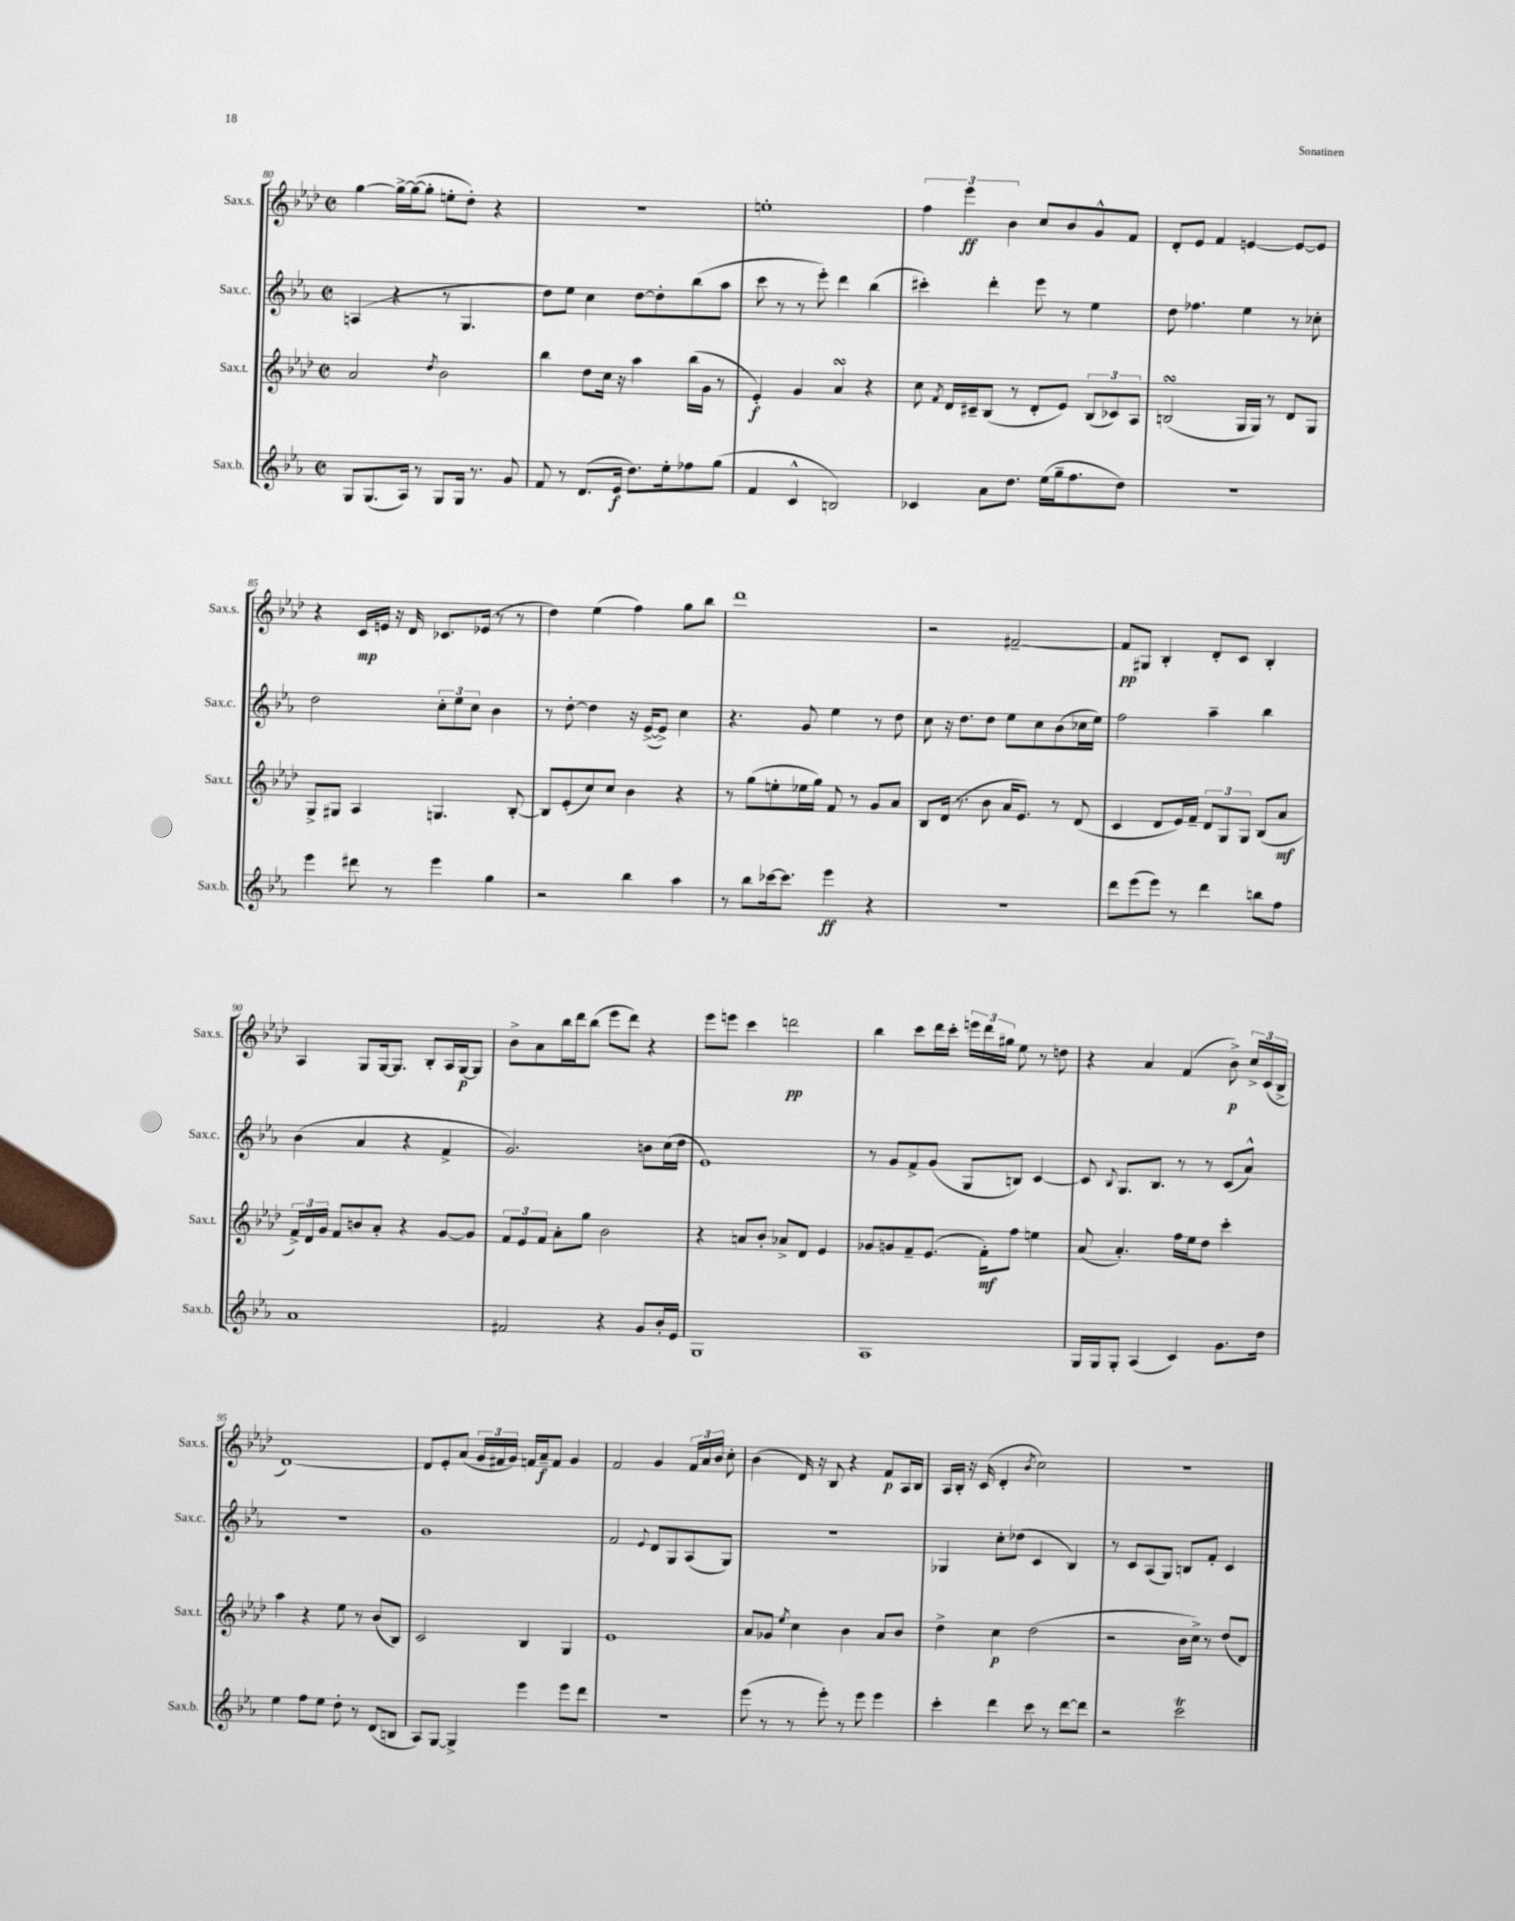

**kern	**kern	**kern	**kern
*staff4	*staff3	*staff2	*staff1
*clefG2	*clefG2	*clefG2	*clefG2
*k[b-e-a-]	*k[b-e-a-d-]	*k[b-e-a-]	*k[b-e-a-d-]
*M2/2	*M2/2	*M2/2	*M2/2
*met(c|)	*met(c|)	*met(c|)	*met(c|)
8G	2a-	(4A	[4gg
(8.G	.	.	.
.	.	4r	16gg^_
16A-)	.	.	(16gg_
8r	.	.	8gg']
.	8qdd-	.	.
8G	2b-	8r	8ee'
16G	.	4.G	8dd-')
8.r	.	.	.
.	.	.	4r
8g	.	.	.
=	=	=	=
8f	4bb-	8dd)	1r
8r	.	8ee-	.
(8.d	8dd-	4cc	.
.	16cc	.	.
16e-	16r	.	.
8.dd)	4aa-	[8dd	.
.	.	8dd']	.
16ee-'	.	.	.
8ff-	(16bb-	(8bb-	.
.	16g	.	.
(8gg	8r	8aa-	.
=	=	=	=
4f	4e-')	8ccc	1ee'
.	.	8r	.
4c^^	4g	8r	.
.	.	8eee-')	.
2B)	4a-	4ddd	.
.	4r	(4bb-	.
=	=	=	=
4c-	8cc	4ccc#')	6ff
.	8qf	.	.
.	16d-	.	.
.	.	.	6eee-
.	16c#~	.	.
8a-	(8B-	4ddd'	.
.	.	.	6b-
8.dd	8r	.	.
.	8d-'	8eee-	8cc
(16ee-	.	.	.
16gg~	8e-)	8r	8b-
8.ff	.	.	.
.	(12B-	4ee-	8g^^
.	12c-)	.	.
8dd)	.	.	8f
.	12A-	.	.
=	=	=	=
1r	(2B	8dd	8d-'
.	.	4.ff-	8e-
.	.	.	4f
.	16G	4ee-	[4e
.	16G)	.	.
.	8r	.	.
.	8d-	8r	8e_
.	8G	8cc-'	8e]
=	=	=	=
4eee-	8G^	2dd	4r
.	8G#	.	.
8ddd#	4A-	.	16c
.	.	.	16e
8r	.	.	16r
.	.	.	16d-
4eee-	4.G	12cc'	8.c-
.	.	12ee-	.
.	.	12cc	.
.	.	.	(16e-
4gg	.	4b-	8r
.	[8B-'	.	8r
=	=	=	=
2r	8B-]	8r	4dd-)
.	(8e-'	[8dd'	.
.	8cc)	4dd]	(4ee-
.	8cc	.	.
4bb-	4b-	16r	4ff)
.	.	([16e-^	.
.	.	8e-^])	.
4aa-	4r	4cc	8gg
.	.	.	8bb-
=	=	=	=
8r	8r	4.r	1ddd-
8bb-	(8gg	.	.
[16ccc-	8ee'	.	.
8.ccc-]	.	.	.
.	16ee-	8g	.
.	16gg)	.	.
4eee-	8f	4ee-	.
.	8r	.	.
4r	8g	8r	.
.	8a-	8dd	.
=	=	=	=
1r	8B-	8cc	2r
.	(16d-	16r	.
.	8.r	8.dd	.
.	8b-	8dd	.
.	16a-	8ee-	[2f#~
.	8.e-)	.	.
.	.	8cc	.
.	8r	(8b-	.
.	(8d-	16cc-	.
.	.	16ee-)	.
=	=	=	=
8ddd	4c	2ff	8f#]
(8eee-	.	.	8G#
8eee-)	8d-	.	4B-'
8r	16e-)	.	.
.	16f~	.	.
4ddd	12d-	4aa-~	8d-'
.	12G	.	.
.	.	.	8c
.	12G	.	.
8bb	(8B-	4bb-	4B-'
8ff	8a-	.	.
=	=	=	=
1a-	24f^)	(4b-	4A-
.	24d-	.	.
.	24g	.	.
.	8f	.	.
.	8b	4a-	8G
.	8a-'	.	[16G
.	.	.	8.G]
.	4r	4r	.
.	.	.	8B-'
.	[8g	4f^	16A-
.	.	.	[16G
.	8g]	.	8G]
=	=	=	=
2f#	12f	2.g)	8b-^
.	12e-	.	.
.	.	.	8a-
.	12f	.	.
.	8a-'	.	16bb-
.	.	.	16ddd-
.	8gg	.	(8bb-
4r	2b-	.	8eee-
.	.	.	8ddd-)
8g	.	8b	4r
16b-'	.	(16cc	.
16e-	.	16dd	.
=	=	=	=
1G	4r	1e-)	8eee-
.	.	.	8eee
.	8a	.	4ccc
.	8b-'	.	.
.	8a-^	.	2ddd
.	8d-	.	.
.	4e-	.	.
=	=	=	=
1A-	8g-	8r	4bb-
.	8g	8g	.
.	8f~	8f^	8ccc
.	(8.e-	(8g	16ddd-
.	.	.	16ccc'
.	.	8G	24eee
.	.	.	24ddd-
.	16f')	.	.
.	.	.	24gg#
.	8ff	8B)	8ee-
.	4ee	[4c	8r
.	.	.	8dd
=	=	=	=
16G	(8a-	8c]	4r
16G	.	.	.
.	.	8qqB-	.
8G'	4.a-')	8.G	.
(4A-	.	.	4a-
.	.	8.B-	.
4c)	16ff	8r	(4f
.	16ee-	.	.
.	8dd-	8r	.
8.g	4ccc'	(8c	8b-^)
.	.	8a-^^)	24cc^
.	.	.	(24c
16dd	.	.	.
.	.	.	24B-^
=	=	=	=
4ee-	4aa-	1r	[1d-)
8ff	4r	.	.
8ee-	.	.	.
8dd'	8ee-	.	.
8r	8r	.	.
(8d	(8b-	.	.
8B	8B-)	.	.
=	=	=	=
8A-)	2c	1g	8d-]
[8G	.	.	8e-'
4G^]	.	.	(8a-
.	.	.	24g
.	.	.	24f#
.	.	.	24g)
4eee-	4B-	.	16f
.	.	.	16a-~
.	.	.	8f
8eee-	4G	.	4g
8ddd	.	.	.
=	=	=	=
1r	1e-	2f	2f
.	.	8qqe-	.
.	.	8d	4g
.	.	8G	.
.	.	(8A-	24f
.	.	.	24a-
.	.	.	24b-
.	.	8G)	8cc'
=	=	=	=
(8eee-	8a-	1r	(4b-
8r	8g-	.	.
.	8qee-	.	.
8r	4cc	.	16d-)
.	.	.	16r
8eee-')	.	.	8B-
8r	4b-	.	4r
8eee-	.	.	.
4eee-	8a-	.	8f
.	8b-	.	16A-
.	.	.	16B-
=	=	=	=
4ccc'	4dd-^	4G-	16A-
.	.	.	16B-'
.	.	.	16r
.	.	.	(16c
4ddd	4cc	8cc'	4d-'
.	.	(8dd-	.
.	.	.	8qb-
8ccc	(2dd-	4c	2cc)
8r	.	.	.
[8ddd	.	4B-)	.
8ddd]	.	.	.
=	=	=	=
2r	2r	8r	1r
.	.	8c	.
.	.	(8A-	.
.	.	8G)	.
2ccc	16b-	8B	.
.	16cc^)	.	.
.	8r	8f'	.
.	(8dd-	4c	.
.	8d-)	.	.
==	==	==	==
*-	*-	*-	*-
